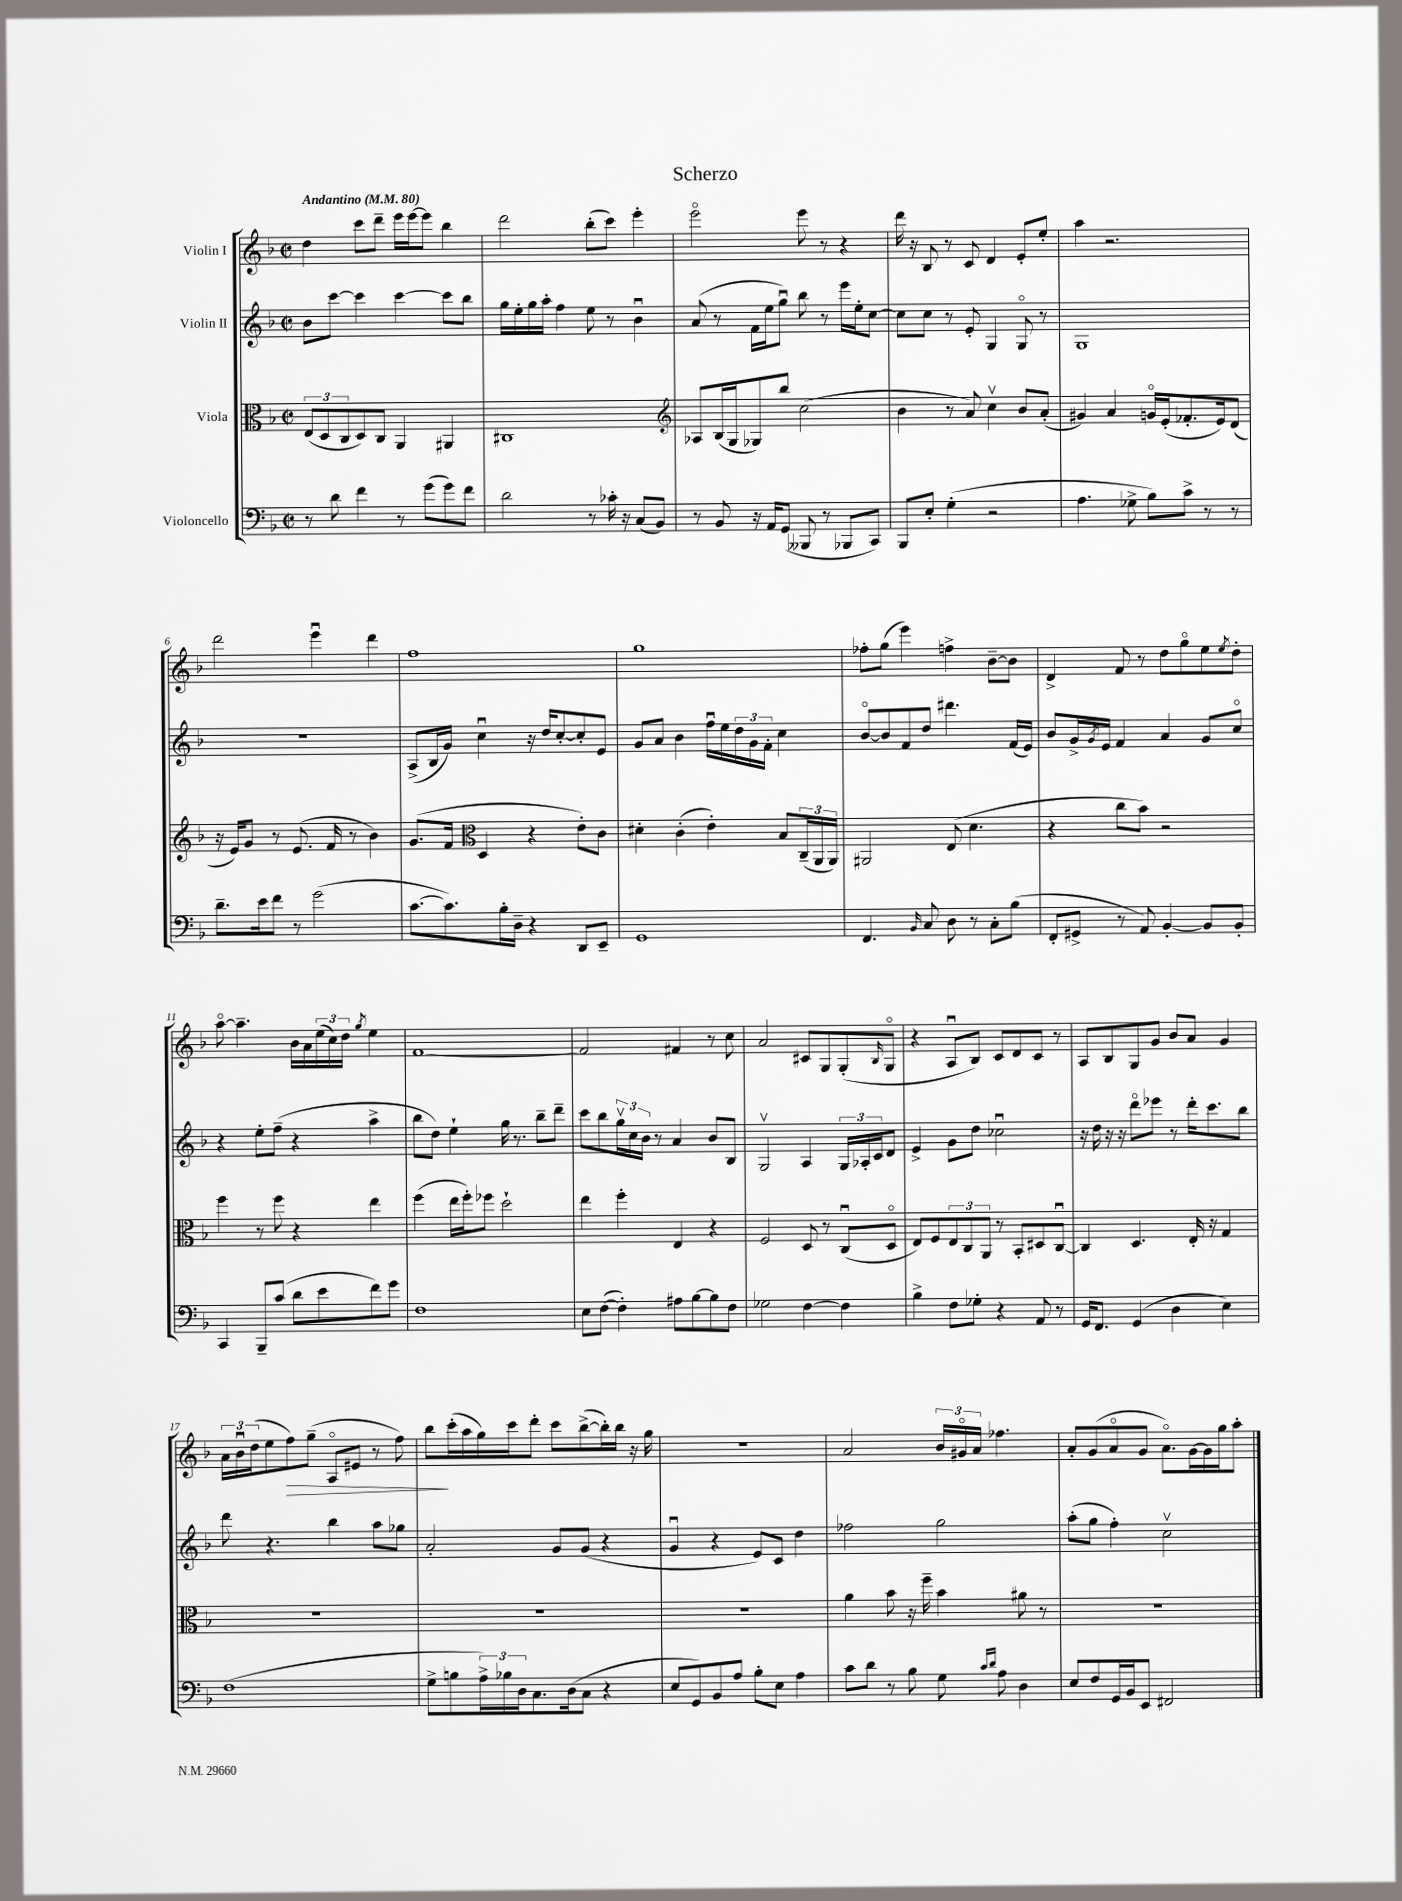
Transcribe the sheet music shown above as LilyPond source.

\header { title = "Scherzo" }
<<
\new StaffGroup <<
\new Staff = "s0" \with { instrumentName = "Violin I" } {
    \clef treble \key f \major \defaultTimeSignature \time 2/2 \tempo "Andantino" 4 = 80
    d''4 c'''8 d'''8-- e'''16 e'''16~ e'''8 bes''4 |
    d'''2 bes''8-.( c'''8) e'''4-. |
    e'''2\flageolet e'''8 r8 r4 |
    d'''16 r16 bes8 r8 c'8 d'4 e'8-. e''8-. |
    a''4 r2. |
    d'''2 e'''4\downbow d'''4 |
    f''1 |
    g''1 |
    fes''8-. g''8( e'''4) f''4-> bes'8~-- bes'8 |
    d'4-> f'8 r8 d''8 g''8\flageolet e''8 \acciaccatura { e''8 } d''8-. |
    a''8~\flageolet a''4.-- bes'16 a'16 \tuplet 3/2 { e''16( c''16) d''16 } \acciaccatura { g''8 } e''4 |
    f'1~ |
    f'2 fis'4 r8 c''8 |
    a'2 cis'8 g8 g8-.( \grace { bes16 } g8\flageolet |
    r4 a8\downbow bes8) c'8 d'8 c'8 r8 |
    a8 bes8 g8 g'8 bes'8 a'8 g'4 |
    \tuplet 3/2 { a'16 bes'16\downbow d''16( } e''8 f''8\>) g''8--( a8\flageolet eis'8 r8 f''8) |
    bes''8\! c'''16-.( a''16 g''16) c'''16 d'''8-. c'''8 bes''8~->( bes''16-.) bes''16 r16 g''16 |
    R1 |
    a'2 \tuplet 3/2 { bes'16 gis'16\flageolet a'16 } fes''4. |
    a'8-. g'8( a'8\flageolet g'8 a'8.\flageolet) g'16~ g'16 g''16 a''8-. \bar "|." |
}
\new Staff = "s1" \with { instrumentName = "Violin II" } {
    \clef treble \key f \major \defaultTimeSignature \time 2/2
    bes'8 c'''8~ c'''4 c'''4~ c'''8 bes''8 |
    g''16 e''16-. g''16 a''16-. f''4 e''8 r8 bes'4\downbow |
    a'8( r8 f'16 e''16 g''8\downbow) bes''8 r8 e'''16 e''16-. c''8~ |
    c''8 c''8 r8 e'8-. g4 g8\flageolet r8 |
    g1 |
    r1 |
    a8->( bes16 g'16) c''4\downbow r16 d''16 c''8~-. c''8-. e'8 |
    g'8 a'8 bes'4 f''16\downbow e''16 \tuplet 3/2 { d''16 g'16 f'16-. } c''4 |
    bes'8~\flageolet bes'8 f'8 d''8 dis'''4. f'16( e'16) |
    bes'8 g'16-> \acciaccatura { g'8 } e'16 f'4 a'4 g'8 c''8\flageolet |
    r4 e''8-. f''8--( r4 a''4-> |
    bes''8 d''8) e''4-! g''16 r8. bes''8-- d'''8-- |
    c'''8 bes''8 \tuplet 3/2 { g''16\upbow c''16 bes'16 } r8 a'4 bes'8 bes8 |
    g2\upbow a4 \tuplet 3/2 { g16 aes16-. c'16 } d'8 |
    e'4-> g'8 d''8 ces''2\downbow |
    r16 d''16 r16 r16 d'''8\flageolet ees'''8 r8 d'''16-. c'''8. bes''8 |
    d'''8 r4. bes''4 a''8 ges''8 |
    a'2-. g'8 g'8( r4 |
    g'4\downbow r4 e'8) c'8 d''4 |
    fes''2 g''2 |
    a''8-.( g''8 f''4-.) c''2\upbow \bar "|." |
}
\new Staff = "s2" \with { instrumentName = "Viola" } {
    \clef alto \key f \major \defaultTimeSignature \time 2/2
    \tuplet 3/2 { e8( d8 c8 } d8) c8 a,4 ais,4 |
    cis1 |
    \clef treble aes8 bes16( g16 ges8) bes''8 c''2( |
    bes'4 r8 a'8) c''4\upbow bes'8 a'8-.( |
    gis'4) a'4 g'16\flageolet e'16-.( fes'8.-. e'16) d'8( |
    r16 e'16) g'8 r8 e'8.( f'16 r8 bes'4) |
    g'8.( f'16 \clef alto d4 r4 e'8-.) c'8 |
    dis'4-. c'4-.( e'4-.) bes8 \tuplet 3/2 { c16--( a,16 a,16) } |
    ais,2 e8( d'4. |
    r4 c''8 bes'8) r2 |
    f''4 r8 f''8 r4 e''4 |
    f''4( e''16 f''16-.) fes''8 d''2-! |
    e''4 f''4-. e4 r4 |
    f2 d8 r8 c8\downbow( d8\flageolet |
    e8) f8 \tuplet 3/2 { e8 c8 a,8 } r8 bes,8-. dis8 c8~\downbow |
    c4 d4. e16-. r16 g4 |
    R1 |
    R1 |
    R1 |
    a'4 bes'8 r16 f''16-- bes'4 ais'8 r8 |
    R1 \bar "|." |
}
\new Staff = "s3" \with { instrumentName = "Violoncello" } {
    \clef bass \key f \major \defaultTimeSignature \time 2/2
    r8 d'8 f'4 r8 g'8( g'8) f'8 |
    d'2 r8 ces'16-. r16 c8( bes,8) |
    r8 bes,8 r16 a,16 g,8( beses,,8 r8 bes,,8 c,8) |
    bes,,8 e8-. g4-.( r2 |
    a4. ges8-> bes8) c'8-> r8 r8 |
    d'8.-- e'16 f'8 r8 g'2( |
    c'8.~ c'8.) bes16-. d16-- r4 d,8 e,8-- |
    g,1 |
    f,4. \grace { bes,16 } c8 d8 r8 c8-. bes8( |
    f,8-. gis,8-> r8 a,8) bes,4~-. bes,8 bes,8-. |
    c,4 bes,,8-- c'8( d'8 e'8 f'8) g'8 |
    f1 |
    e8 f8~( f4-.) ais8 bes8~ bes8 f8 |
    ges2 f4~ f4 |
    bes4-> f8 ges8-. r4 a,8 r8 |
    g,16 f,8. g,4( d4 e4) |
    f1( |
    g8-> b8 \tuplet 3/2 { a16->) bes16 d16 } c8. d16( c8 r4 |
    e8 g,8) bes,8 a8 bes8-. e8 a4 |
    c'8 d'8 r8 bes8 g8 \grace { c'16 d'16 } a8 d4 |
    e8 f8 g,16 bes,16 e,8 fis,2 \bar "|." |
}
>>
>>
